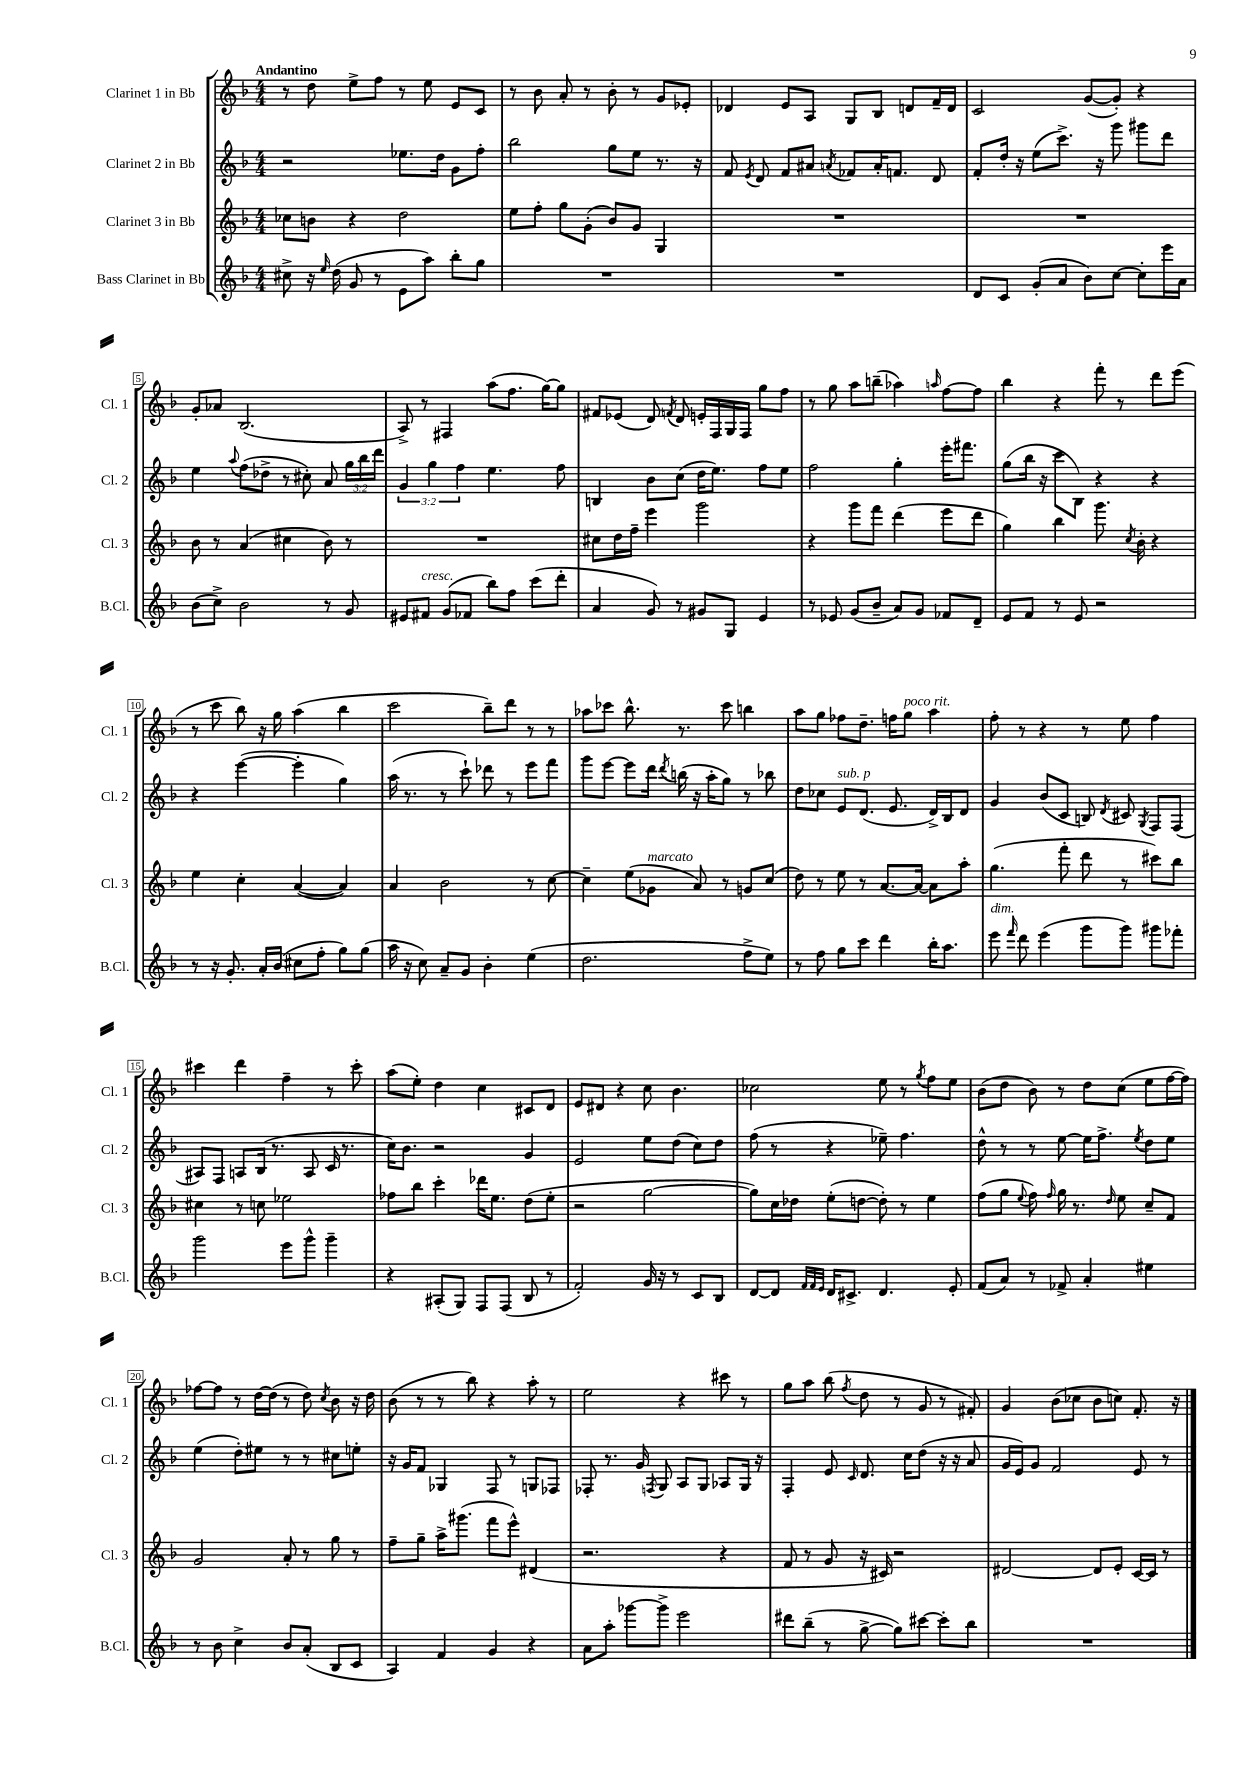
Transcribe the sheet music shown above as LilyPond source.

<<
\new StaffGroup <<
\new Staff = "s0" \with { instrumentName = "Clarinet 1 in Bb" shortInstrumentName = "Cl. 1" } {
    \clef treble \key f \major \numericTimeSignature \time 4/4 \tempo "Andantino"
    \autoBeamOff r8 d''8 e''8[-> f''8] r8 e''8 e'8[ c'8] |
    r8 bes'8 a'8-. r8 bes'8-. r8 g'8[ ees'8]-. |
    des'4 e'8[ a8] g8[ bes8] d'8[ f'16-- d'16] |
    c'2 g'8[~( g'8]-.) r4 |
    g'8[-. aes'8] bes2.( |
    a8->) r8 fis4 a''8[( f''8.] g''16[~) g''8] |
    fis'8[ ees'8]( d'8) \acciaccatura { f'8 } d'8 e'16[-. f16 g16 f16] g''8[ f''8] |
    r8 g''8 a''8[ b''8]--( aes''4) \grace { a''16 } f''8[~ f''8] |
    bes''4 r4 f'''8-. r8 d'''8[ e'''8]( |
    r8 c'''8 bes''8) r16 g''16 a''4( bes''4 |
    c'''2 bes''8[--) d'''8] r8 r8 |
    aes''8[ ces'''8] bes''8.-^ r8. ces'''8 b''4 |
    a''8[ g''8] fes''8[ d''8.]-- f''16[ g''8]^\markup { \italic "poco rit." } a''4 |
    f''8-. r8 r4 r8 e''8 f''4 |
    cis'''4 d'''4 f''4-- r8 cis'''8-. |
    a''8[( e''8]-.) d''4 c''4 cis'8[ d'8] |
    e'8[ dis'8] r4 c''8 bes'4. |
    ces''2 e''8 r8 \acciaccatura { g''8 } f''8[ e''8] |
    bes'8[( d''8] bes'8) r8 d''8[ c''8]( e''8[ f''16~ f''16]) |
    fes''8[~ fes''8] r8 d''16[~ d''16]( r8 d''8) \acciaccatura { c''8 } bes'8 r16 d''16 |
    bes'8( r8 r8 bes''8) r4 a''8-. r8 |
    e''2 r4 cis'''8 r8 |
    g''8[ a''8] bes''8( \acciaccatura { f''8 } d''8 r8 g'8 r8 fis'8-.) |
    g'4 bes'8[( ces''8] bes'8[ c''8]) f'8.-. r16 \bar "|." |
}
\new Staff = "s1" \with { instrumentName = "Clarinet 2 in Bb" shortInstrumentName = "Cl. 2" } {
    \clef treble \key f \major \numericTimeSignature \time 4/4 \override Staff.TupletNumber.text = #tuplet-number::calc-fraction-text
    \autoBeamOff r2 ees''8.[ d''16] g'8[ f''8]-. |
    bes''2 g''8[ e''8] r8. r16 |
    f'8 \acciaccatura { e'8 } d'8 f'8[ ais'8] \acciaccatura { a'8 } fes'8[ a'16-. f'8.] d'8 |
    f'8[-. d''16]-. r16 e''8[( c'''8.]->) r16 g'''8 gis'''8[ d'''8] |
    e''4 \appoggiatura { a''8 } f''8[( des''8]-> r8 cis''8-.) a'8 \tuplet 3/2 { g''16[ bes''16 d'''16] } |
    \tuplet 3/2 { g'4 g''4 f''4 } e''4. f''8 |
    b4 bes'8[ c''8]( d''16[ e''8.]) f''8[ e''8] |
    f''2 g''4-. e'''16[-. fis'''8.] |
    g''8[( bes''16] r16 c'''8[ bes8]) r4 r4 |
    r4 e'''4~( e'''4-. g''4) |
    a''16( r8. r8 c'''8-!) des'''8 r8 e'''8[ f'''8] |
    g'''8[ e'''8]~ e'''8[ d'''16] \acciaccatura { d'''8 } b''16( r16 a''16[-. g''8]) r8 bes''8 |
    d''8[ ces''8] e'8[^\markup { \italic "sub. p" } d'8.]( e'8. d'16[->) bes16 d'8] |
    g'4 bes'8[( c'8] b8) \acciaccatura { d'8 } cis'8 \acciaccatura { g8 } f8[ f8]( |
    ais8[) f8] a8[ bes16]( r8. a8 c'16 r8. |
    c''16[) bes'8.] r2 g'4 |
    e'2 e''8[ d''8]( c''8[) d''8] |
    f''8( r8 r4 ees''8--) f''4. |
    d''8-^ r8 r8 e''8~ e''16[ f''8.]-> \acciaccatura { e''8 } d''8[ e''8] |
    e''4( d''8[-.) eis''8] r8 r8 cis''8[ e''8]-. |
    r16 g'16[ f'8] ges4 f8 r8 g8[ fes8] |
    fes8-. r8. g'16 \acciaccatura { f8 } g8 a8[ g8] aes8[ g16] r16 |
    f4-. e'8 \grace { c'16 } d'8. c''16[ d''8]( r16 r16 a'8 |
    g'16[ e'16) g'8] f'2 e'8 r8 \bar "|." |
}
\new Staff = "s2" \with { instrumentName = "Clarinet 3 in Bb" shortInstrumentName = "Cl. 3" } {
    \clef treble \key f \major \numericTimeSignature \time 4/4
    \autoBeamOff ces''8[ b'8] r4 d''2 |
    e''8[ f''8]-. g''8[ g'8]-.( bes'8[) g'8] g4 |
    R1 |
    R1 |
    bes'8 r8 a'4( cis''4 bes'8) r8 |
    R1 |
    cis''8[ d''16 f''16]-- e'''4 g'''2 |
    r4 g'''8[ f'''8] d'''4( e'''8[ d'''8] |
    g''4) bes''4 g'''8. \acciaccatura { c''8 } bes'16-. r4 |
    e''4 c''4-. a'4~( a'4) |
    a'4 bes'2 r8 c''8~ |
    c''4-- e''8[( ges'8]^\markup { \italic "marcato" } a'8) r8 g'8[ c''8]( |
    d''8) r8 e''8 r8 a'8.[~ a'16]~ a'8[ a''8]-. |
    g''4.( f'''8-. d'''8 r8 cis'''8[) bes''8] |
    cis''4 r8 c''8 ees''2 |
    fes''8[ bes''8] c'''4-. des'''16[ e''8.] d''8[( e''8]-. |
    r2 g''2~ |
    g''8[) c''16 des''16] e''8[-.( d''8]~ d''8-.) r8 e''4 |
    f''8[( g''8] \appoggiatura { e''8 } f''8) \grace { f''16 } g''16 r8. \grace { d''16 } e''8 c''8[-- f'8] |
    g'2 a'8-. r8 g''8 r8 |
    f''8[-- g''8]-- a''16[-> gis'''8.]( f'''8[ e'''8]-^) dis'4( |
    r2. r4 |
    f'8 r8 g'8 r16 cis'16) r2 |
    dis'2~ dis'8[ e'8]-. c'16[~ c'16] r8 \bar "|." |
}
\new Staff = "s3" \with { instrumentName = "Bass Clarinet in Bb" shortInstrumentName = "B.Cl." } {
    \clef treble \key f \major \numericTimeSignature \time 4/4
    \autoBeamOff cis''8-> r16 \grace { e''16 } d''16( g'8 r8 e'8[ a''8]) bes''8[-. g''8] |
    R1 |
    R1 |
    d'8[ c'8] g'8[-.( a'8] bes'8[) c''8]~ c''8[-. e'''16 a'16] |
    bes'8[( c''8]->) bes'2 r8 g'8 |
    eis'8[ fis'8]^\markup { \italic "cresc." } g'8[( fes'8] bes''8[) f''8] c'''8[( d'''8]-. |
    a'4 g'8) r8 gis'8[ g8] e'4 |
    r8 ees'8 g'8[( bes'8]-- a'8[) g'8] fes'8[ d'8]-- |
    e'8[ f'8] r8 e'8 r2 |
    r8 r16 g'8.-. a'16[-. bes'16]( cis''8[ f''8]-. g''8[) g''8]( |
    a''16 r16 c''8) a'8[-- g'8] bes'4-. e''4( |
    d''2. f''8[-> e''8]) |
    r8 f''8 g''8[ c'''8] d'''4 bes''16[-. a''8.] |
    e'''8^\markup { \italic "dim." } \grace { f'''16 } d'''8 e'''4( g'''8[ g'''8]) gis'''8[ fes'''8]-. |
    g'''2 e'''8[ g'''8]-^ g'''4-- |
    r4 ais8[-.( g8]) f8[ f8]( bes8 r8 |
    f'2-.) g'16 r16 r8 c'8[ bes8] |
    d'8[~ d'8] \grace { f'32[ f'32 e'32] } d'16[ cis'8.]-> d'4. e'8-. |
    f'8[( a'8]) r8 fes'8-> a'4-. eis''4 |
    r8 bes'8 c''4-> bes'8[ a'8]-.( bes8[ c'8] |
    a4) f'4 g'4 r4 |
    a'8[ a''8]-. ges'''8[~ ges'''8]-> e'''2 |
    dis'''8[ bes''8]--( r8 g''8~-> g''8[) cis'''8]~ cis'''8[-. bes''8] |
    R1 \bar "|." |
}
>>
>>
\layout { \context { \Score \override BarNumber.stencil = #(make-stencil-boxer 0.1 0.3 ly:text-interface::print) } }
